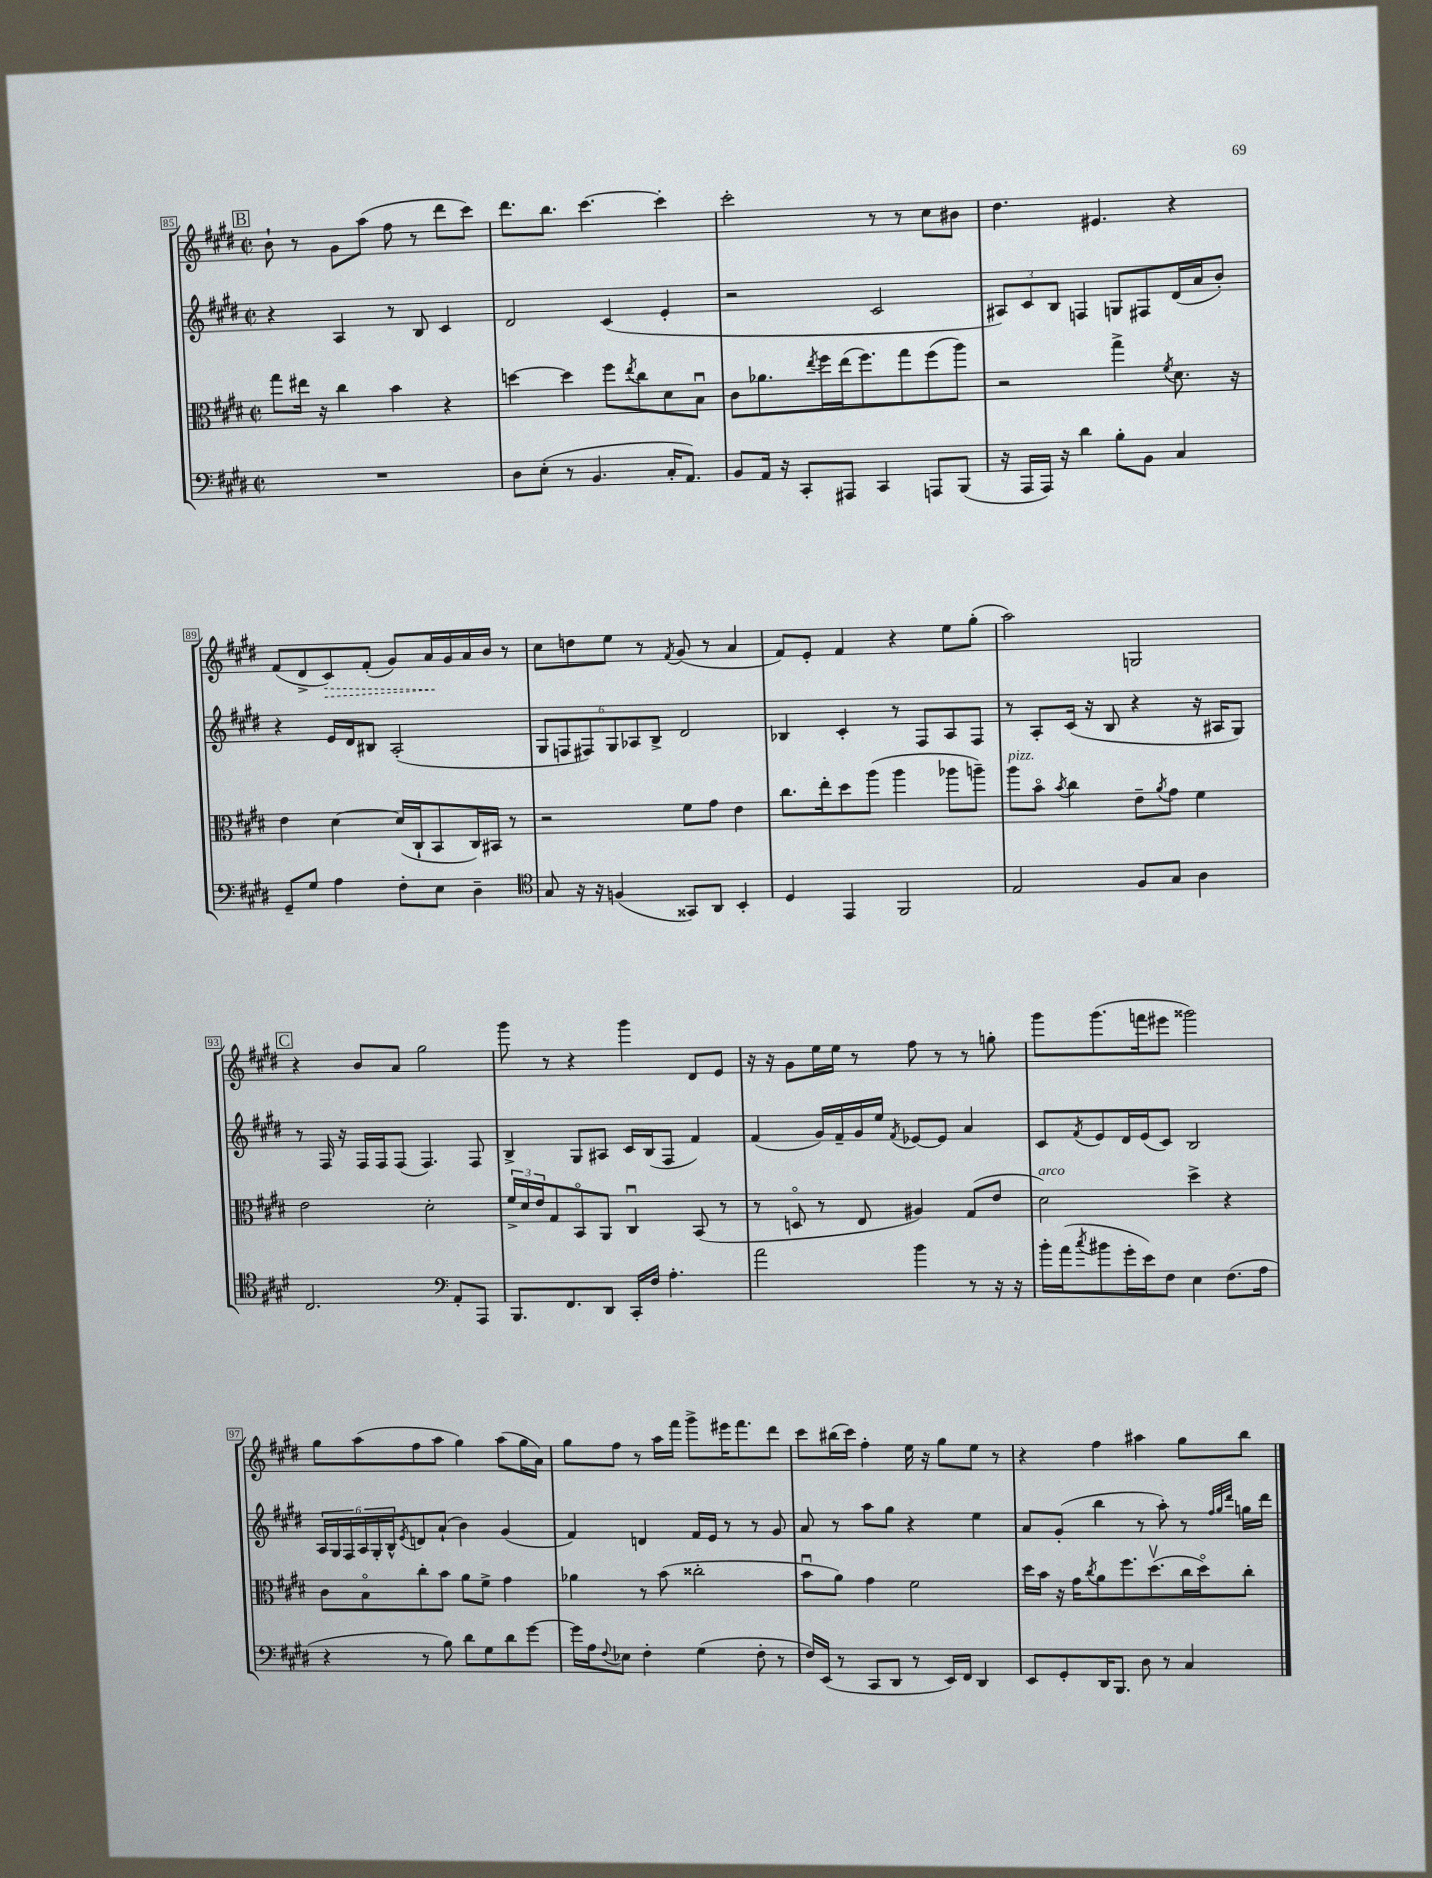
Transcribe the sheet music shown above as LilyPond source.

<<
\new StaffGroup <<
\new Staff = "s0" {
    \clef treble \key e \major \defaultTimeSignature \time 2/2
    \mark \markup { \box "B" } b'8-! r8 gis'8 a''8( fis''8 r8 dis'''8 cis'''8) |
    dis'''8. b''8. cis'''4.~ cis'''4-. |
    cis'''2-. r8 r8 cis''8 bis'8 |
    dis''4. eis'4. r4 |
    fis'8( dis'8-> \once \override Hairpin.style = #'dashed-line cis'8\>) fis'8-.( gis'8) a'16\! gis'16 a'16 b'16 r8 |
    cis''8 d''8 e''8 r8 \acciaccatura { fis'8 } gis'8( r8 a'4 |
    fis'8) e'8-. fis'4 r4 e''8 gis''8-.( |
    a''2) g2 |
    \mark \markup { \box "C" } r4 b'8 a'8 gis''2 |
    gis'''8 r8 r4 gis'''4 dis'8 e'8 |
    r16 r16 gis'8 e''16 e''16 r8 fis''8 r8 r8 g''8-. |
    gis'''8 gis'''8.( f'''16 eis'''8 gisis'''2) |
    gis''8 a''8( fis''8 a''8 gis''4) a''8( gis''16 a'16) |
    gis''8 fis''8 r8 a''16 fis'''16 gis'''8-> eis'''16 fis'''8. dis'''8 |
    cis'''8 bis''16( cis'''16) fis''4-. e''16 r16 gis''8 e''8 r8 |
    r4 fis''4 ais''4 gis''8 b''8 \bar "|." |
}
\new Staff = "s1" {
    \clef treble \key e \major \defaultTimeSignature \time 2/2
    \mark \markup { \box "B" } r4 a4 r8 b8 cis'4 |
    dis'2 cis'4( e'4-. |
    r2 cis'2 |
    \tuplet 3/2 { ais8) cis'8 b8 } f4 g8 fis8 dis'16( a'16 b'8-.) |
    r4 e'16 dis'16 bis8 a2-.( |
    \tuplet 6/4 { gis8 f8 fis8) gis8 aes8 b8-> } dis'2 |
    bes4 cis'4-. r8 fis8 a8 fis8 |
    r8 a8-. cis'16( r16 b8 r4 r16 ais16 gis8) |
    \mark \markup { \box "C" } r8 fis16 r16 fis16 fis16 fis8( fis4.) fis8 |
    b4-> gis8 ais8 cis'16 b16( fis8 fis'4) |
    fis'4( gis'16) fis'16-- gis'16 e''16 \acciaccatura { fis'8 } ees'8~ ees'8 a'4 |
    cis'8 \acciaccatura { fis'8 } e'8 dis'16 e'16( cis'8) b2 |
    \tuplet 6/4 { a16 gis16 fis16 a16 gis16-. b16-^ } \acciaccatura { e'8 } d'8 a'8-!( b'4) gis'4( |
    fis'4) d'4 fis'16 e'16 r8 r8 gis'8 |
    a'8 r8 a''8 gis''8 r4 e''4 |
    a'8 gis'8-.( b''4 r8 a''8-.) r8 \grace { fis''32 gis''32 dis'''32 } g''16 dis'''16 \bar "|." |
}
\new Staff = "s2" {
    \clef alto \key e \major \defaultTimeSignature \time 2/2
    \mark \markup { \box "B" } gis''8 eis''16 r16 cis''4 b'4 r4 |
    d''4~ d''4 fis''8 \acciaccatura { e''8 } cis''8 dis'8 b8\downbow |
    cis'8 aes'8. \acciaccatura { e''8 } fis''16 e''16( fis''8.) gis''8 fis''8( a''8) |
    r2 gis''4-> \acciaccatura { fis'8 } dis'8. r16 |
    e'4 dis'4~ dis'16( cis16-! b,8 cis16) bis,16 r8 |
    r2 fis'8 gis'8 e'4 |
    cis''8. e''16-. dis''8 a''8( a''4 aes''8 a''8--) |
    a''8^\markup { \italic "pizz." } b'8\flageolet \acciaccatura { b'8 } cis''4 e'8-- \acciaccatura { a'8 } gis'8 fis'4 |
    \mark \markup { \box "C" } e'2 dis'2-. |
    \tuplet 3/2 { fis'16-> dis'16 e'16 } gis8 b,8\flageolet a,8 cis4\downbow b,8( r8 |
    r8 d8\flageolet r8 e8 ais4) gis8( e'8 |
    dis'2^\markup { \italic "arco" }) dis''4-> r4 |
    cis'8 b8\flageolet cis''8-. b'8 a'8 fis'8-> gis'4 |
    aes'4 r8 b'8( cisis''2-. |
    b'8\downbow a'8) gis'4 fis'2 |
    dis''16 b'16 r16 gis'16 \acciaccatura { cis''8 } a'8 fis''8. dis''8.\upbow( cis''16 dis''16\flageolet) cis''8-. \bar "|." |
}
\new Staff = "s3" {
    \clef bass \key e \major \defaultTimeSignature \time 2/2
    \mark \markup { \box "B" } R1 |
    dis8 e8-.( r8 b,4. cis16-. a,8.) |
    b,8 a,16 r16 cis,8-. ais,,8 cis,4 a,,8 b,,8( |
    r16 a,,16 a,,16) r16 dis'4 b8-. b,8 cis4 |
    gis,8-- gis8 a4 fis8-. e8 dis4-- |
    \clef tenor gis8 r16 r16 f4( gisis,8) a,8 b,4-. |
    dis4 e,4 fis,2 |
    e2 fis8 gis8 a4 |
    \mark \markup { \box "C" } cis2. \clef bass a,8-. a,,8 |
    b,,8. fis,8. dis,8 cis,16-. fis16 a4.-. |
    a'2 b'4 r8 r16 r16 |
    b'16-. a'16( \acciaccatura { cis''8 } bis'8 gis'16-. e'16) fis8 e4 fis8.( a16 |
    r4 r8 b8) dis'8 gis8 dis'8 gis'8~ |
    gis'16 a16 \appoggiatura { fis8 } ees8 fis4-. gis4( fis8-. r8 |
    fis16) e,16( r8 cis,8 dis,8 r8 e,16) fis,16 dis,4 |
    e,8 gis,8-. dis,16 b,,8. dis8 r8 cis4 \bar "|." |
}
>>
>>
\layout { \context { \Score currentBarNumber = #85 \override BarNumber.stencil = #(make-stencil-boxer 0.1 0.3 ly:text-interface::print) } }
